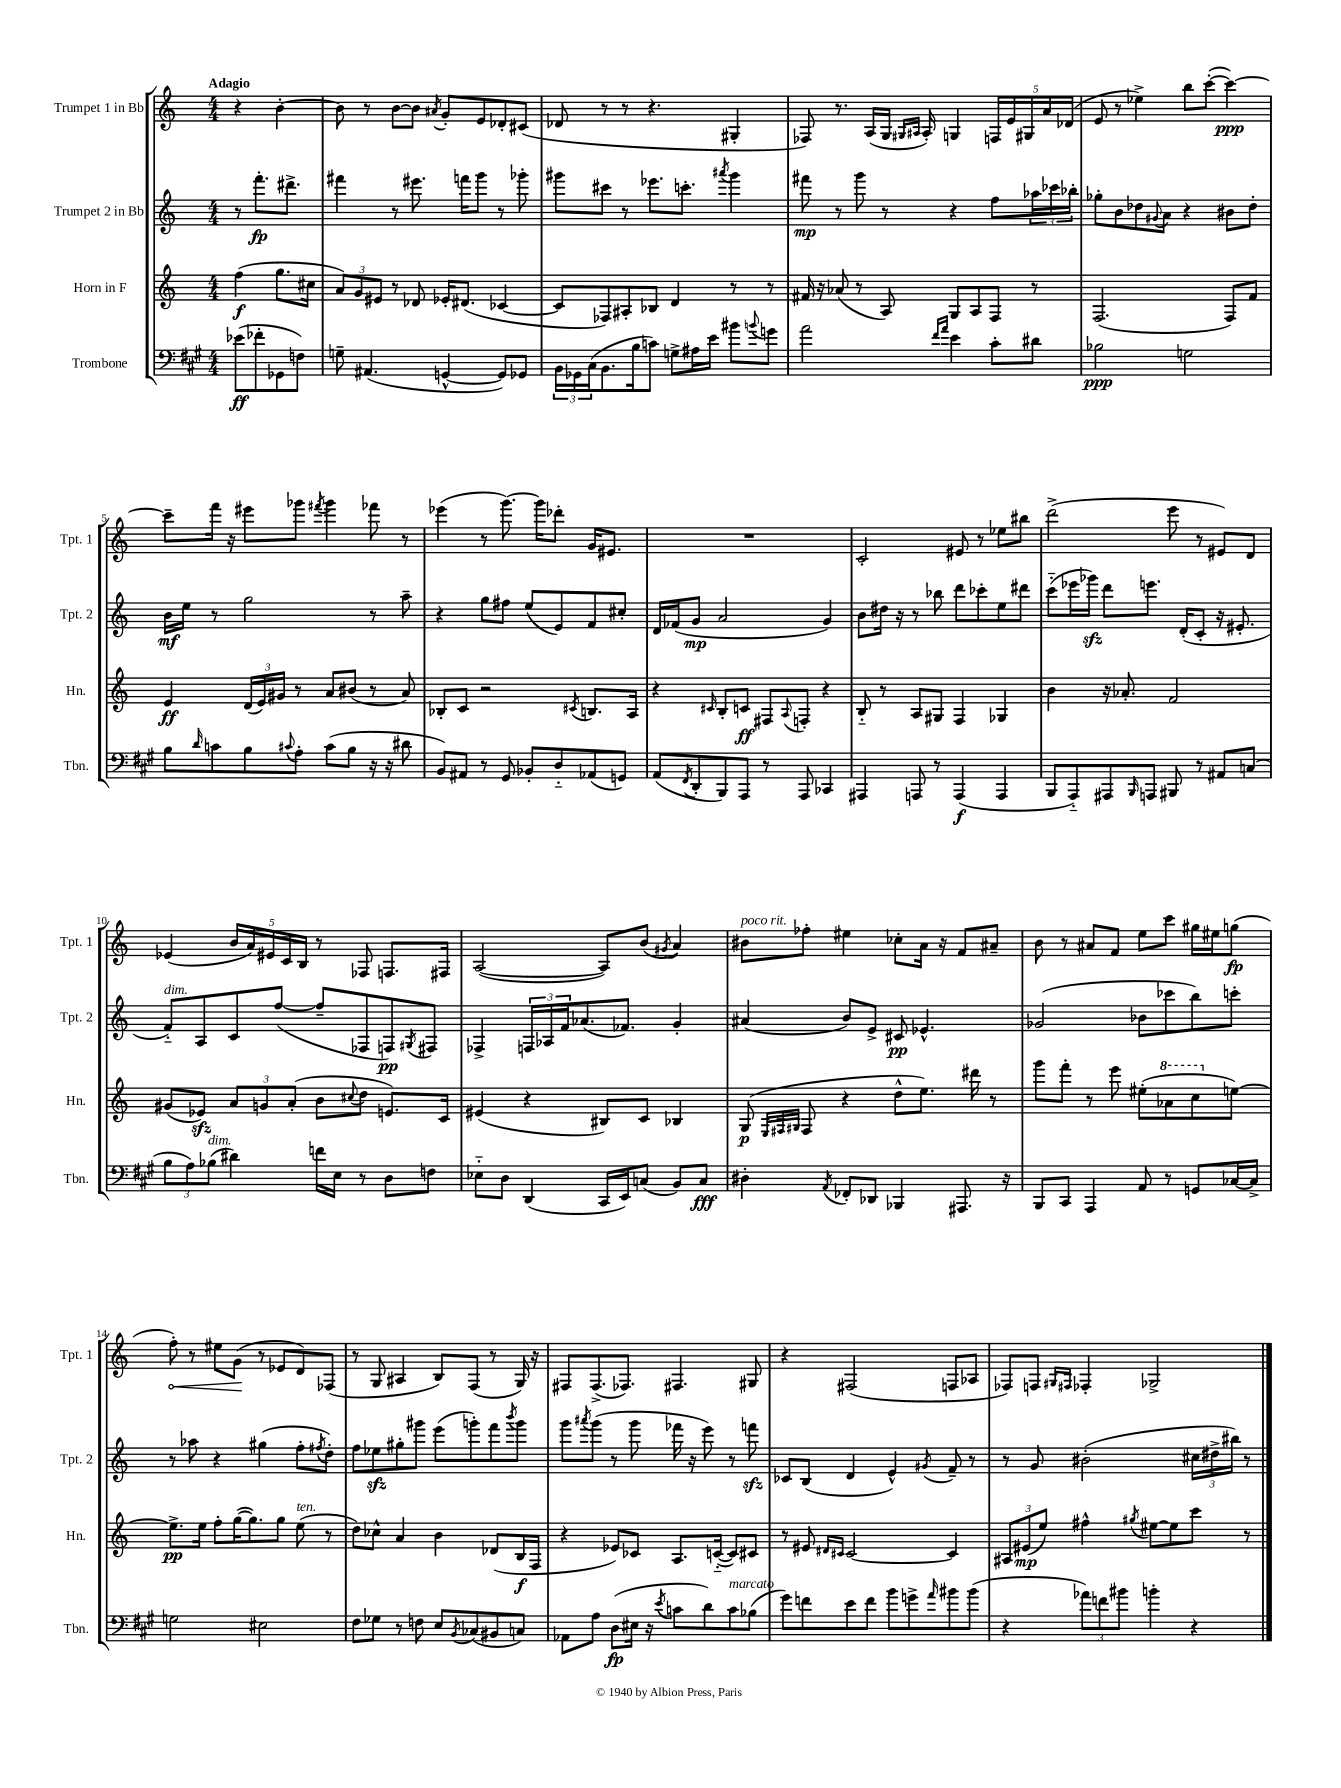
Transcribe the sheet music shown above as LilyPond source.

<<
\new StaffGroup <<
\new Staff = "s0" \with { instrumentName = "Trumpet 1 in Bb" shortInstrumentName = "Tpt. 1" } {
    \clef treble \key c \major \numericTimeSignature \time 4/4 \partial 2 \tempo "Adagio"
    r4 b'4~-. |
    b'8 r8 b'8~ b'8 \acciaccatura { ais'8 } g'8-. e'8 des'8-. cis'8( |
    des'8 r8 r8 r4. gis4-. |
    fes8) r8. a16( g16 \grace { gis16 ais16 } ais16-.) g4 \tuplet 5/4 { f16 e'16 gis16 a'16 des'16( } |
    e'8 r8 ees''4->) b''8 c'''8~-.( c'''4~\ppp) |
    c'''8-- f'''16 r16 eis'''8 ges'''8 \acciaccatura { fis'''8 } ges'''4 fes'''8 r8 |
    ees'''4( r8 g'''8.~) g'''16 des'''8-. g'16 eis'8. |
    R1 |
    c'2-. eis'8 r8 ees''8 bis''8 |
    d'''2->( e'''8 r8 eis'8) d'8 |
    ees'4( \tuplet 5/4 { b'16 a'16) eis'16 c'16 b16 } r8 fes8 f8. fis16 |
    a2~( a8) b'8( \acciaccatura { gis'8 } a'4) |
    bis'8^\markup { \italic "poco rit." } fes''8-. eis''4 ces''8-. a'16 r16 f'8 ais'8-- |
    b'8 r8 ais'8 f'8 e''8 c'''8 gis''16 eis''16 g''8\fp( |
    \once \override Hairpin.circled-tip = ##t f''8-.\<) r8 eis''8 g'8\!( r8 ees'8 d'8) fes8( |
    r8 g8 ais4 b8) f8( r8 g16) r16 |
    fis8 fis8.->( fes8.) fis4. gis8 |
    r4 fis2( f8 aes8 |
    fes8) f8 \grace { gis16 fis16 } fes4-. ges2-> \bar "|." |
}
\new Staff = "s1" \with { instrumentName = "Trumpet 2 in Bb" shortInstrumentName = "Tpt. 2" } {
    \clef treble \key c \major \numericTimeSignature \time 4/4 \partial 2
    r8 f'''8.-.\fp dis'''8.-> |
    fis'''4 r8 eis'''8. f'''16 g'''8 r8 ges'''8-. |
    gis'''8 cis'''8 r8 ees'''8. c'''8.-. \acciaccatura { ais'''8 } gis'''4 |
    fis'''8\mp r8 g'''8 r8 r4 f''8 \tuplet 3/2 { aes''16 ces'''16 bes''16-. } |
    ges''8-. b'8 des''8 \appoggiatura { gis'8 } a'8 r4 bis'8 des''8-. |
    b'16\mf e''16 r8 g''2 r8 a''8-- |
    r4 g''8 fis''8 e''8( e'8) f'8 cis''8-. |
    d'16 fes'16( g'8\mp a'2 g'4) |
    b'8 dis''16 r16 r8 bes''8 d'''8 ces'''8-. e''8 dis'''8 |
    c'''8-_( ees'''16 ges'''16\sfz) d'''8 e'''8. d'16-.( c'8-. r16 eis'8.-. |
    f'8-_^\markup { \italic "dim." }) a8 c'8 f''8~( f''8-- fes8 f8\pp) \acciaccatura { gis8 } fis8 |
    fes4-> \tuplet 3/2 { f16 aes16 f'16 } aes'8.( fes'8.) g'4-. |
    ais'4( b'8) e'8-> cis'8\pp ees'4.-^ |
    ges'2( bes'8 ces'''8 b''8) c'''8-. |
    r8 aes''8 r4 gis''4( f''8-. \acciaccatura { fis''8 } d''8-.) |
    f''8 ees''8\sfz gis''8-. gis'''8 e'''8( g'''8-.) f'''8 \acciaccatura { b'''8 } g'''8 |
    g'''8 \acciaccatura { ais'''8 } g'''8( r8 g'''8 fes'''16 r16 e'''8) r8 f'''8\sfz |
    ces'8 b8( d'4 e'4-^) \acciaccatura { gis'8 } f'8-- r8 |
    r8 g'8 bis'2-.( \tuplet 3/2 { cis''16 dis''16-> bis''16) } r8 \bar "|." |
}
\new Staff = "s2" \with { instrumentName = "Horn in F" shortInstrumentName = "Hn." } {
    \clef treble \key c \major \numericTimeSignature \time 4/4 \partial 2
    f''4\f( g''8. cis''16 |
    \tuplet 3/2 { a'8) g'8 eis'8 } r8 des'8 ees'16-. dis'8.( ces'4~ |
    ces'8 fes8) ais8-. bes8 d'4 r8 r8 |
    fis'16 r16 aes'8( r8 a8) g8 a8 f8 r8 |
    f2.( f8) f'8 |
    e'4\ff \tuplet 3/2 { d'16( e'16) gis'16 } r8 a'8 bis'8( r8 a'8) |
    bes8-. c'8 r2 \acciaccatura { cis'8 } b8. a16 |
    r4 \grace { cis'16 } b8-. c'8\ff fis8 \appoggiatura { a8 } f8-. r4 |
    b8-_ r8 a8 gis8 f4 ges4 |
    b'4 r16 aes'8.-. f'2 |
    gis'8( ees'8\sfz) \tuplet 3/2 { a'8 g'8 a'8-.( } b'8 \appoggiatura { cis''8 } d''8 e'8.) c'16 |
    eis'4( r4 bis8) c'8 bes4 |
    g8\p( \grace { e32 fis32 gis32 } fis8 r4 d''8-^ e''8.) dis'''16 r8 |
    g'''8 f'''8-. r8 e'''8 eis''8-.( \ottava #1 aes''8 c'''8 \ottava #0 e''8~) |
    e''8.->\pp e''16 f''8-. g''16~( g''8.) g''8 e''8^\markup { \italic "ten." }( r8 |
    d''8) ces''8-^ a'4 b'4 des'8( b16\f f16 |
    r4 ees'8) ces'8 a8. c'16~-_( c'8) cis'8 |
    r8 eis'8 \grace { dis'16 cis'16 } cis'2~ cis'4 |
    \tuplet 3/2 { ais8 eis'8\mp( e''8) } fis''4-^ \acciaccatura { gis''8 } eis''8~ eis''8 c'''8 r8 \bar "|." |
}
\new Staff = "s3" \with { instrumentName = "Trombone" shortInstrumentName = "Tbn." } {
    \clef bass \key a \major \numericTimeSignature \time 4/4 \partial 2
    ees'8\ff( fes'8-. ges,8 f8) |
    g8-- ais,4.( g,4~-^ g,8) ges,8 |
    \tuplet 3/2 { b,16 ges,16 cis16( } b,8. b16 c'8) g8-> ais16 e'16 bis'8 \appoggiatura { b'8 } g'8 |
    a'2 \grace { fis'16 a'16 } e'4 cis'8-. dis'8 |
    bes2\ppp g2 |
    b8 \grace { d'16 } c'8 b8 \appoggiatura { cis'8 } a8-. cis'8( b8 r16 r16 dis'8 |
    b,8) ais,8 r8 gis,8 bes,8-. d8-_ aes,8( g,8) |
    a,8( \acciaccatura { fis,8 } d,8-. b,,8) a,,8 r8 a,,8 ces,4 |
    ais,,4 a,,8 r8 a,,4\f( a,,4 |
    b,,8 a,,8-_) ais,,8 \grace { b,,16 } a,,8 bis,,8 r8 ais,8 c8( |
    \tuplet 3/2 { b8 a8) bes8^\markup { \italic "dim." }( } dis'4) f'16 e16 r8 d8 f8 |
    ees8-_ d8 d,4( cis,16 e,16) c8( b,8) c8\fff |
    dis4-. \acciaccatura { a,8 } fes,8-. des,8 bes,,4 ais,,8. r16 |
    b,,8 cis,8 a,,4 a,8 r8 g,8 ces16~ ces16-> |
    g2 eis2 |
    fis8 ges8 r8 f8 e8 \acciaccatura { b,8 } ces8( bis,8 c8) |
    aes,8 a8 d8\fp( eis16 r16 \acciaccatura { e'8 } c'8 d'8) c'8^\markup { \italic "marcato" } bes8( |
    gis'8) f'8 e'8 f'8 b'8 g'8-> \grace { a'16 } bis'8 bis'8( |
    r4 \tuplet 3/2 { aes'8) f'8 bis'8 } b'4-. r4 \bar "|." |
}
>>
>>
